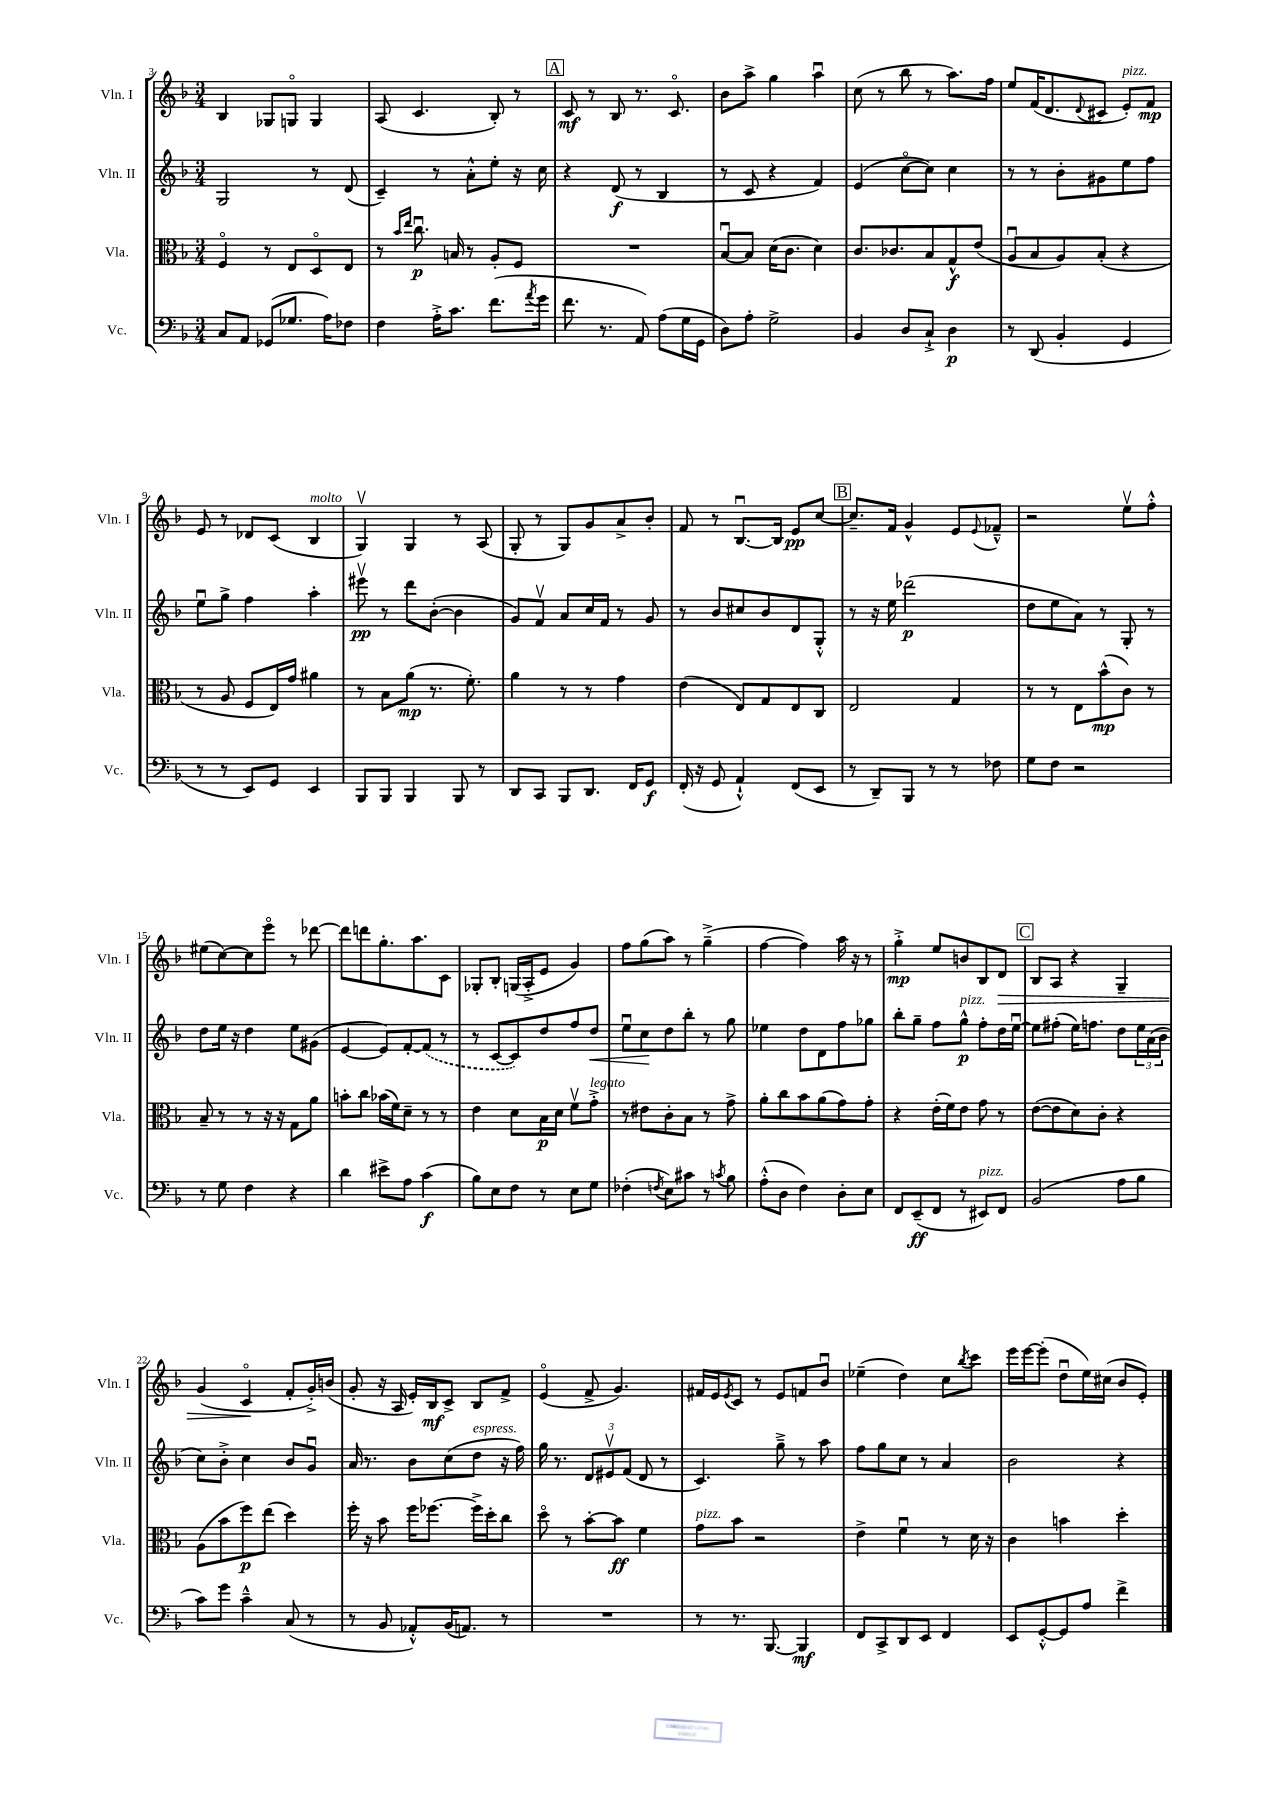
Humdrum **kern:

**kern	**kern	**kern	**kern
*staff4	*staff3	*staff2	*staff1
*clefF4	*clefC3	*clefG2	*clefG2
*k[b-]	*k[b-]	*k[b-]	*k[b-]
*M3/4	*M3/4	*M3/4	*M3/4
8C	4Fo	2G	4B-
8AA	.	.	.
(8GG-	8r	.	8G-
8.G-	8E	.	8Go
.	8Do	8r	4G
16A)	.	.	.
8F-	8E	(8d	.
=	=	=	=
4F	8r	4c~)	(8A
.	16qqb-	.	.
.	16qqee	.	.
.	8.ccu	.	4.c
16A'^	.	8r	.
8.c	16B	.	.
.	8r	8a'^^	.
(8.f	8A'	8ee'	8B-')
.	8F	16r	8r
8qa	.	.	.
16g	.	16cc	.
=	=	=	=
8.f	2.r	4r	8c
.	.	.	8r
8.r	.	.	.
.	.	(8d	8B-
8AA)	.	8r	8.r
(8A	.	4B-	.
.	.	.	8.co
16G	.	.	.
16GG	.	.	.
=	=	=	=
8D)	[8B-u	8r	8b-
8A'	8B-]	8c	8aa^
2G^	(16d	4r	4gg
.	8.c	.	.
.	4d)	4f)	4aau
=	=	=	=
4BB-	8.c	(4e	(8cc
.	.	.	8r
.	8.c-	.	.
8D	.	[8cco	8bb-
8C`^	8B-	8cc])	8r
4D	8G^^	4cc	8.aa)
.	(8e	.	.
.	.	.	16ff
=	=	=	=
8r	8Au	8r	8ee
(8DD	8B-	8r	(16f
.	.	.	8.d
4BB-'	8A)	8b-'	.
.	.	.	8qqd
.	(8B-'	8g#	8c#
4GG	4r	8ee	8e')
.	.	8ff	8f
=	=	=	=
8r	8r	8eeu	8e
8r	8A	8gg^	8r
8EE)	8F	4ff	8d-
8GG	16E)	.	(8c
.	16g	.	.
4EE	4a#	4aa'	4B-
=	=	=	=
8BBB-	8r	8eee#v	4Gv)
8BBB-	8B-	8r	.
4BBB-	(8a	8ddd	4G
.	8.r	([8b-'	.
8BBB-	.	4b-]	8r
.	8.f')	.	.
8r	.	.	(8A
=	=	=	=
8DD	4a	8g)	8G'
8CC	.	8fv	8r
8BBB-	8r	8a	8G)
8.DD	8r	16cc	8g
.	.	16f	.
.	4g	8r	8a^
16FF	.	.	.
8GG	.	8g	8b-'
=	=	=	=
(16FF'	(4e	8r	8f
16r	.	.	.
8GG	.	8b-	8r
4AA`^^)	8E)	8cc#	[8.B-u
.	8G	8b-	.
.	.	.	16B-]
(8FF	8E	8d	8e
8EE	8C	8G'^^	[8cc
=	=	=	=
8r	2E	8r	8.cc~]
8DD~)	.	16r	.
.	.	16ee	16f
8BBB-	.	(2ddd-	4g^^
8r	.	.	.
8r	4G	.	8e
.	.	.	8qqe
8F-	.	.	8f-~^^
=	=	=	=
8G	8r	8dd	2r
8F	8r	8ee	.
2r	8E	8a)	.
.	(8b-^^	8r	.
.	8c)	8G'	8eev
.	8r	8r	8ff'^^
=	=	=	=
8r	8B-~	8dd	(8ee#
8G	8r	16ee	[8cc)
.	.	16r	.
4F	8r	4dd	8cc]
.	16r	.	8eeeo
.	16r	.	.
4r	8G	8ee	8r
.	8a	(8g#	[8ddd-
=	=	=	=
4d	8b'	[4e	8ddd-]
.	8cc	.	8ddd
8e#^	(16b-	8e])	8.gg'
.	16f)	.	.
8A	8d~	[8f'	.
.	.	.	8.aa
(4c	8r	(8f]	.
.	8r	8r	8c
=	=	=	=
8B-)	4e	8r	8G-'
8E	.	[8c	8B-'
8F	8d	8c])	(16G
.	.	.	16A'^
8r	16B-	8dd	8e
.	16d	.	.
8E	8fv	8ff	4g)
8G	8g'^	8dd	.
=	=	=	=
(4F-'	8r	8eeu	8ff
.	8e#	8cc	(8gg
8qF	.	.	.
8E)	8c'	8dd	8aa)
8c#	8B-	8bb-'	8r
8r	8r	8r	(4gg~^
8qc	.	.	.
8B-	8g^	8gg	.
=	=	=	=
(8A'^^	8a'	4ee-	[4ff
8D	8cc	.	.
4F)	8b-	8dd	4ff])
.	(8a	8d	.
8D'	8g)	8ff	16aa
.	.	.	16r
8E	8g'	8gg-	8r
=	=	=	=
8FF	4r	8bb-'	4gg'^
(8EE~	.	8gg~	.
8FF	(16e'	8ff	8ee
.	16f)	.	.
8r	8e	8gg^^	8b
8EE#)	8g	8ff'	8B-
8FF	8r	16dd	8d
.	.	[16eeu	.
=	=	=	=
(2BB-	([8e	8ee]	8B-
.	8e]	(8ff#'	8A
.	8d)	16ee)	4r
.	.	8.ff	.
.	8c'	.	.
8A	4r	8dd	4G~
8B-	.	24ee	.
.	.	(24a	.
.	.	24b-	.
=	=	=	=
8c)	(8A	8cc)	(4g
8g	8b-	8b-'^	.
4c~^^	8ff)	4cc	4co
.	(8ee	.	.
(8C	4dd)	8b-	8f'
8r	.	8gu	16g'^)
.	.	.	(16b
=	=	=	=
8r	16ff'	16a	8g'
.	16r	8.r	.
8BB-	8b-	.	16r
.	.	.	16A
8AA-'^^)	16ff	8b-	16e')
.	[8.ff-	.	16B-
(16BB-	.	(8cc	8c^
8.AA)	.	.	.
.	16ff-^]	8dd	8B-
.	16dd'	.	.
8r	8cc	16r	8f^
.	.	16ff)	.
=	=	=	=
2.r	8ddo	16gg	(4eo
.	.	8.r	.
.	8r	.	.
.	[8b-'	12d	8f^
.	.	12e#v	.
.	8b-]	.	4.g)
.	.	(12f	.
.	4f	8d	.
.	.	8r	.
=	=	=	=
8r	8g	4.c)	16f#
.	.	.	16e
.	.	.	8qe
8.r	8b-	.	8c
.	2r	.	8r
[8.BBB-	.	.	.
.	.	8gg~^	8e
4BBB-]	.	8r	8f
.	.	8aa	8b-u
=	=	=	=
8FF	4e^	8ff	(4ee-~
8CC^	.	8gg	.
8DD	4fu	8cc	4dd)
8EE	.	8r	.
4FF	8r	4a	8cc
.	.	.	8qbb-
.	16d	.	8ccc
.	16r	.	.
=	=	=	=
8EE	4c	2b-	16eee
.	.	.	[16eee
[8GG'^^	.	.	(8eee']
8GG]	4b	.	8ddu
8A	.	.	16ee)
.	.	.	(16cc#
4f^	4dd'	4r	8b-
.	.	.	8e')
==	==	==	==
*-	*-	*-	*-
